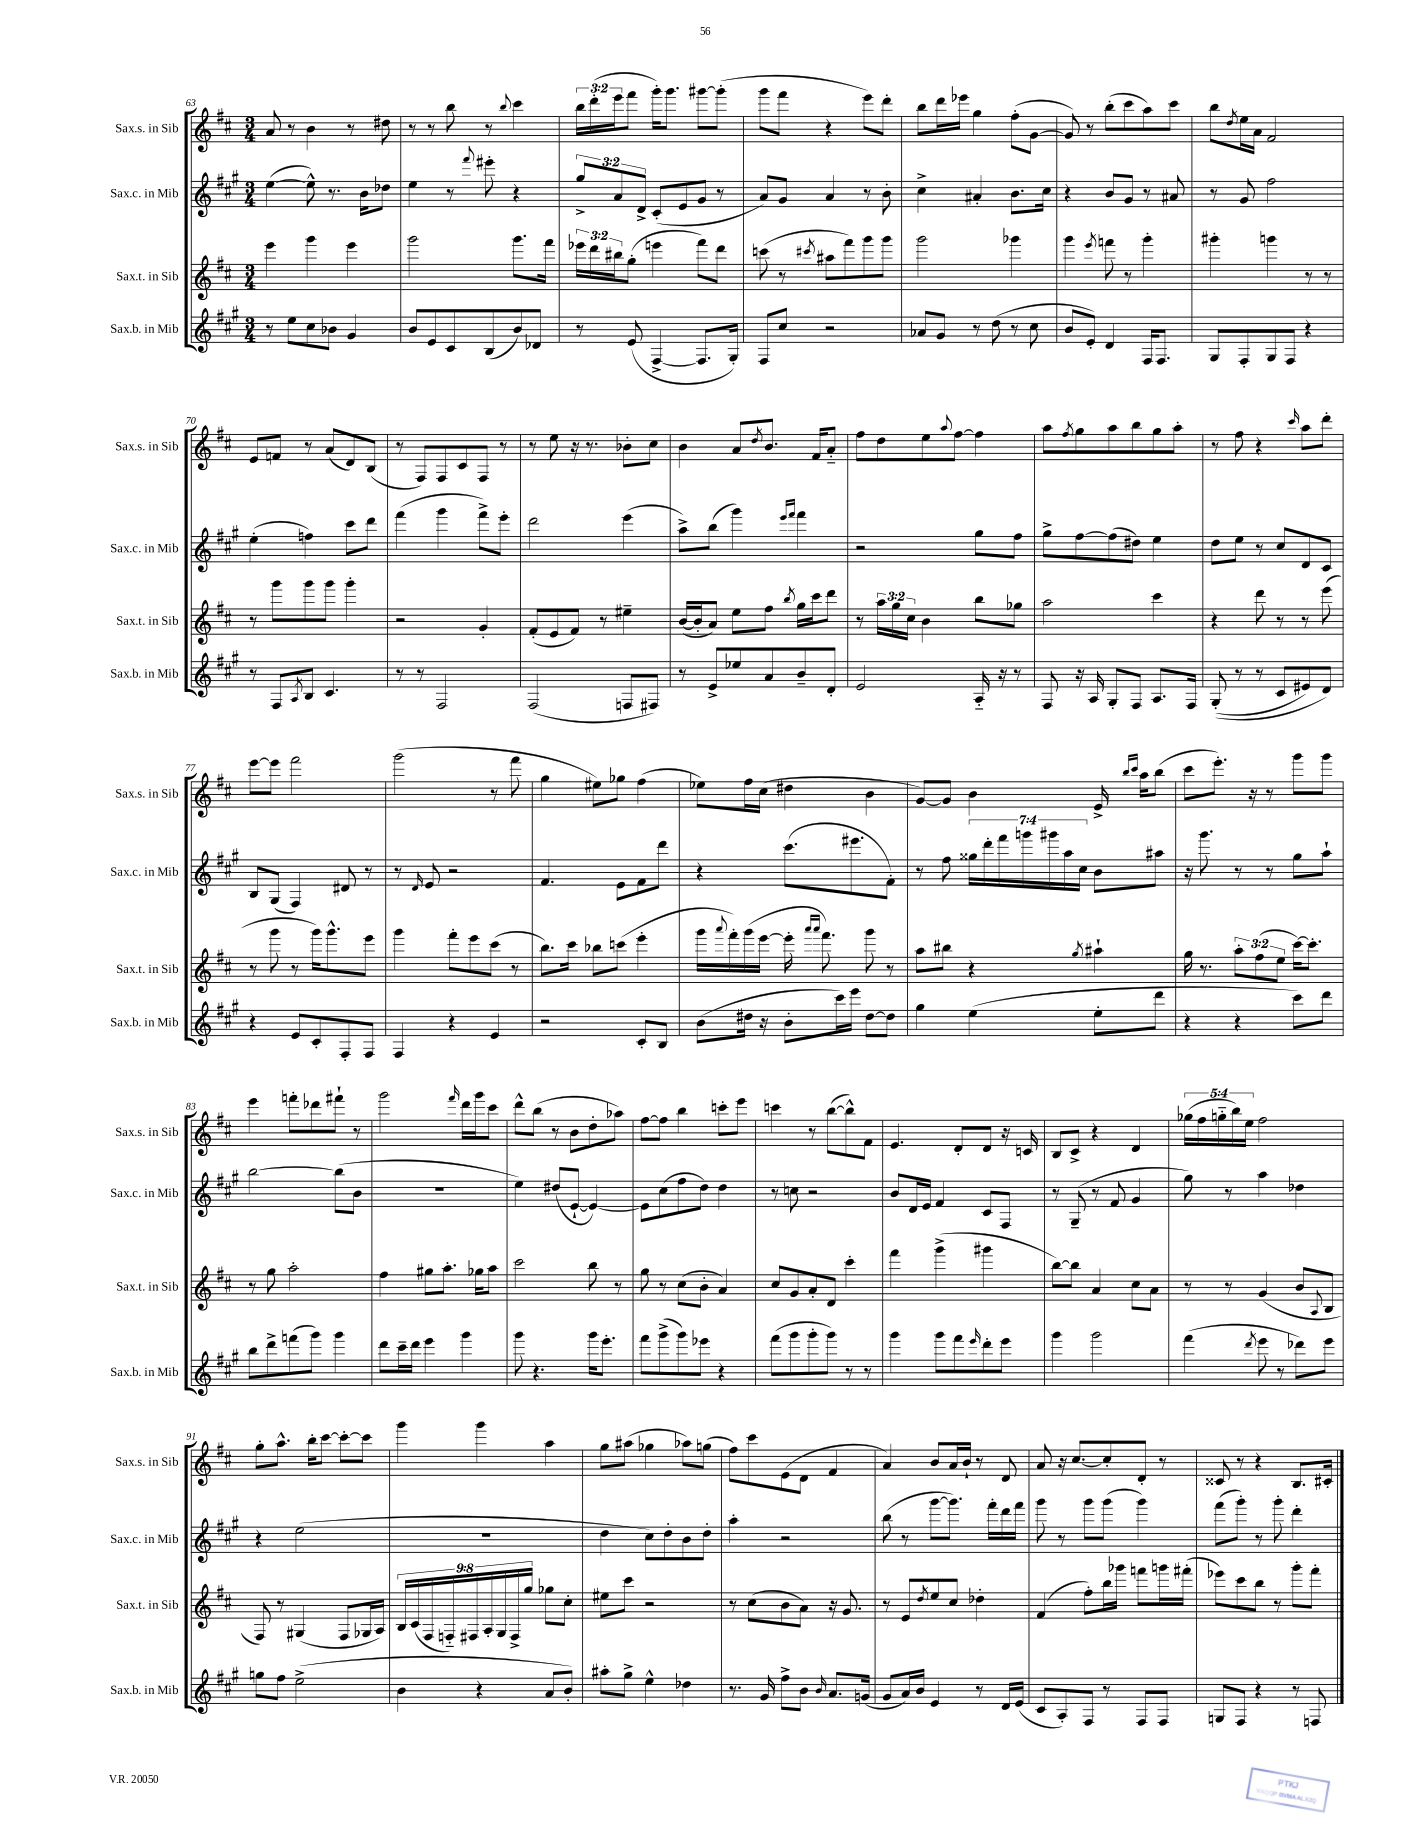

**kern	**kern	**kern	**kern
*staff4	*staff3	*staff2	*staff1
*clefG2	*clefG2	*clefG2	*clefG2
*k[f#c#g#]	*k[f#c#]	*k[f#c#g#]	*k[f#c#]
*M3/4	*M3/4	*M3/4	*M3/4
8r	4eee\	([4ee\	8a/
8ee\L	.	.	8r
8cc#\	4ggg\	8ee^^\])	4b\
8b-\J	.	8.r	.
4g#/	4eee\	.	8r
.	.	16b\LK	.
.	.	8dd-\J	8dd#\
=	=	=	=
8b/L	2ggg\	4ee\	8r
8e/	.	.	8r
8c#/	.	8r	8bb\
.	.	8qqfff#/	.
(8B/	.	8eee#'\	8r
.	.	.	8qqbb/
8b/)	8.ggg\L	4r	4ccc#\
8d-/J	.	.	.
.	16fff#\Jk	.	.
=	=	=	=
8r	24eee-\LL	12gg#^/L	24bb\LL
.	24ddd\	.	(24ddd'\
.	24bb#\J	12a/	24eee\J
(8e/	(8gg'\J	.	8fff#\J
.	.	12d^/J	.
[4F#^/	4eee\	(8c#'/L	16ggg'\LK)
.	.	.	8.ggg\J
.	.	8e/	.
8.F#/]L	8fff#\L)	8g#/J	[8ggg#\L
.	8ddd\J	8r	(8ggg#'\]J
16G#'/Jk)	.	.	.
=	=	=	=
8F#/L	(8ccc\	8a/L)	8ggg\L
8cc#/J	8r	8g#/J	8fff#\J
.	8qccc#/	.	.
2r	8aa#\L	4a/	4r
.	8fff#\)	.	.
.	8ggg\	8r	8eee\L)
.	8ggg\J	8b'\	8ddd'\J
=	=	=	=
8a-/L	2ggg\	4cc#^\	8bb\L
8g#/J	.	.	16ddd\L
.	.	.	16eee-\JJ
8r	.	4a#'/	4gg\
(8dd\	.	.	.
8r	4ggg-\	8.b\L	(8ff#'\L
8cc#\	.	.	[8g\J
.	.	16cc#\Jk	.
=	=	=	=
8b/L	4ggg\	4r	8g/])
8e'/J)	.	.	8r
.	8qeee/	.	.
4d/	8fff\	8b/L	(8bb'\L
.	8r	8g#/J	8ccc#\
16F#/LK	4ggg'\	8r	8aa\)
8.F#/J	.	.	.
.	.	8a#/	8ccc#\J
=	=	=	=
8G#/L	4ggg#'\	8r	8bb\L
.	.	.	8qdd/
8F#'/	.	8g#/	16ee\L
.	.	.	16a\JJ
8G#/	4ggg\	2ff#\	2f#/
8F#/J	.	.	.
4r	8r	.	.
.	8r	.	.
=	=	=	=
8r	8r	(4ee'\	8e/L
8F#/L	8ggg\L	.	8f/J
8qA/	.	.	.
8B/J	8ggg\	4ff\)	8r
4.c#/	8ggg\J	.	(8a/L
.	4ggg'\	8ccc#\L	8d/)
.	.	8ddd\J	(8B/J
=	=	=	=
8r	2r	(4fff#\	8r
8r	.	.	8F#/L)
2F#/	.	4ggg#\	8F#/
.	.	.	8c#/
.	4g'/	8fff#^\L)	8F#/J
.	.	8eee'\J	8r
=	=	=	=
(2F#/	(8f#'/L	2ddd\	8r
.	8e/	.	8ee\
.	8f#/J)	.	16r
.	.	.	8.r
.	8r	.	.
8F/L	4ee#~\	(4eee\	8b-'\L
8F#/J)	.	.	8cc#\J
=	=	=	=
8r	([16b/LL	8aa^\L)	4b\
.	16b'/]J	.	.
8e^/L	8a/J)	(8bb\J	.
8ee-/	8ee\L	4ggg#\)	8a/L
.	.	.	8qdd/
8a/	8ff#\J	.	8.b/J
.	.	16qqeee/LL	.
.	8qbb/	16qqfff#/JJ	.
8b~/	16gg\LL	4fff#\	.
.	16ccc#\J	.	16f#/LK
8d'/J	8ddd\J	.	8a'~/J
=	=	=	=
2e/	8r	2r	8ff#\L
.	24aa\LL	.	8dd\
.	24gg\	.	.
.	24cc#\JJ	.	.
.	4b\	.	8ee\
.	.	.	8qqaa/
.	.	.	[8ff#\J
16A'~/	8bb\L	8gg#\L	4ff#\]
16r	.	.	.
8r	8gg-\J	8ff#\J	.
=	=	=	=
8F#/	2aa\	8gg#^\L	8aa\L
.	.	.	8qff#/
16r	.	[8ff#\	8gg\
16A/	.	.	.
8G#'/L	.	(8ff#\]	8aa\
8F#/J	.	8dd#\J)	8bb\
8.A/L	4ccc#\	4ee\	8gg\
.	.	.	8aa'\J
16F#/Jk	.	.	.
=	=	=	=
&((8G#'/	4r	8dd\L	8r
8r	.	8ee\J	8ff#\
8r	8ddd\	8r	4r
8c#/L	8r	8cc#/L	.
.	.	.	16qqccc#/
8e#/)	8r	8d/	8aa\L
8d/J&)	(8eee\	8c#/J	8ddd'\J
=	=	=	=
4r	8r	8B/L	[8eee\L
.	8ggg\	(8G#/J	8eee\]J
8e/L	8r	4F#/)	2fff#\
8c#'/	16ggg\LK)	.	.
.	8.ggg^^\	.	.
8F#'/	.	8d#/	.
8F#/J	8eee\J	8r	.
=	=	=	=
4F#/	4ggg\	8r	(2ggg\
.	.	16qqd/	.
.	.	8e/	.
4r	8fff#'\L	2r	.
.	8eee\	.	.
4e/	(8ccc#\J	.	8r
.	8r	.	8fff#\
=	=	=	=
2r	8.bb\L)	4.f#/	4gg\
.	16ccc#\Jk	.	.
.	8bb-\L	.	8ee#\L)
.	(8ccc\J	8e\L	8gg-\J
8c#'/L	4eee'\	8f#\	(4ff#\
8B/J	.	8ddd\J	.
=	=	=	=
(8b\L	16ggg\LL	4r	8ee-\L)
.	8qqaaa/	.	.
.	16fff#'\)	.	.
16dd#\Jk	(16ggg\	.	16ff#\L
16r	[16eee\JJ	.	(16cc#\JJ
8b'\L	16eee'\]	(8.ccc#\L	4dd#\
.	16qqaaa/LL	.	.
.	16qqaaa/JJ	.	.
.	8.fff#\)	.	.
16ccc#\L)	.	.	.
16eee\JJ	.	8.eee#\	.
[8dd#\L	8ggg\	.	4b\
8dd#\]J	8r	8f#'\J)	.
=	=	=	=
4gg#\	8aa\L	8r	[8g/L)
.	8bb#\J	8ff#\	8g/]J
(4ee\	4r	28gg##\LL	4b\
.	.	28ddd'\	.
.	.	28fff#\	.
.	.	28ggg\	.
.	.	28ggg#\	.
.	.	28aa\	.
.	.	28cc#\JJ	.
.	8qgg/	.	.
8ee'\L	4aa#`\	8b\L	16e^/
.	.	.	16qqbb/LL
.	.	.	16qqccc#/JJ
.	.	.	16aa\LK
8ddd\J	.	8aa#\J	(8bb\J
=	=	=	=
4r	16gg\	16r	8ccc#\L
.	8.r	8.ggg#\	.
.	.	.	8.eee'\J)
4r	12aa'\L	8r	.
.	.	.	16r
.	(12ff#\	.	.
.	.	8r	8r
.	12ee\J	.	.
8ccc#\L)	[16ccc#\LK)	8gg#\L	8ggg\L
.	8.ccc#'\]J	.	.
8ddd\J	.	8aa`\J	8ggg\J
=	=	=	=
8bb\L	8r	[2bb\	4eee\
8ddd^\	8gg\	.	.
(8fff\	2aa'\	.	8fff'\L
8ggg#\J)	.	.	8ddd-\
4ggg#\	.	(8bb\]L	8fff#`\J
.	.	8b\J	8r
=	=	=	=
8ddd\L	4ff#\	2.r	2ggg\
16ccc#~\L	.	.	.
16ddd\JJ	.	.	.
4eee\	8gg#\L	.	.
.	8.aa'\J	.	.
.	.	.	16qqfff#/
4ggg#\	.	.	16ddd\LL
.	16gg-\LK	.	16ggg\J
.	8aa\J	.	8ccc#\J
=	=	=	=
8ggg#\	2ccc#\	4ee\)	8ddd^^\L
4.r	.	.	(8bb\J
.	.	(8dd#/L	8r
.	.	[8e`/J	8b\L
16ggg#\LK	8bb\	4e/_)	8dd'\
8.eee'\J	.	.	.
.	8r	.	8aa-\J)
=	=	=	=
8fff#\L	8gg\	8e\]L	[8ff#\L
(8ggg#^\	8r	(8cc#\	8ff#\]J
8ggg#\)	(8cc#\L	8ff#\	4bb\
8eee-\J	8b'\J	8dd\J)	.
4r	4a/)	4dd\	8ccc'\L
.	.	.	8eee\J
=	=	=	=
(8fff#\L	8cc#/L	8r	4ccc\
8ggg#\	8g/	8cc\	.
8ggg#'\	8a'/	2r	8r
8ggg#\J)	8d/J	.	([8bb\L
8r	4ccc#'\	.	8bb^^\])
8r	.	.	8f#\J
=	=	=	=
4ggg#\	4fff#\	8b/L	4.e/
.	.	16d/L	.
.	.	16e/JJ	.
8ggg#\L	(4ggg^\	4f#/	.
8fff#\	.	.	8d'/L
16qqeee/	.	.	.
8ddd'\	4ggg#\	8c#/L	8d/J
8eee\J	.	8F#/J	16r
.	.	.	16c/
=	=	=	=
4ggg#\	[8bb\L)	8r	8B/L
.	8bb\]J	(8G#~/	8c#^/J
2ggg#\	4a/	8r	4r
.	.	8f#/	.
.	8cc#\L	4g#/	4d/
.	8a\J	.	.
=	=	=	=
(4fff#\	8r	8gg#\)	(20gg-\LL
.	.	.	20ff#\
.	.	.	20gg'~\
.	8r	8r	.
.	.	.	20bb\)
.	.	.	20ee\JJ
8qddd/	.	.	.
8eee\	(4g/	4aa\	2ff#\
8r	.	.	.
8ddd-\L)	8b/L	4dd-\	.
.	8qqA/	.	.
8eee\J	8B/J	.	.
=	=	=	=
8gg\L	8F#/)	4r	8gg'\L
8ff#\J	8r	.	8.aa^^\J
(2ee^\	(4G#/	(2ee\	.
.	.	.	16bb'\LK
.	.	.	[8ccc#\J
.	8F#/L	.	8ccc#'\_L
.	16G-/L	.	8ccc#\]J
.	16A/JJ)	.	.
=	=	=	=
4b\	18B/LL	2.r	4ggg\
.	(18c#/	.	.
.	18F#/	.	.
.	18F'~/)	.	.
.	18F#/	.	.
4r	.	.	4ggg\
.	18A'/	.	.
.	18G/	.	.
.	18F#^/	.	.
.	18gg/JJ	.	.
8a/L	8gg-\L	.	4aa\
8b'/J)	8cc#'\J	.	.
=	=	=	=
8aa#'\L	8ee#\L	4dd\	8gg\L
8gg#^\J	8ccc#\J	.	(8aa#\J
4ee^^\	2r	8cc#\L)	4gg-\
.	.	8dd'\	.
4dd-\	.	8b\	8aa-\L)
.	.	8dd'\J	(8gg\J
=	=	=	=
8.r	8r	4aa'\	8ff#\L)
.	(8cc#\L	.	8ccc#\
16g#/	.	.	.
8ff#^\L	8b\	2r	(8e\
8b\J	8a\J)	.	8d\J
16qqb/	.	.	.
8.a/L	16r	.	4f#/
.	8.g/	.	.
(16g/Jk	.	.	.
=	=	=	=
8g#/L	8r	(8bb\	4a/)
16a/L)	8e/L	8r	.
16b/JJ	.	.	.
.	8qdd/	.	.
4e/	8ee/	[8ggg#\L	8b/L
.	8cc#/J	8.ggg#\]J)	16a/L
.	.	.	16b`/JJ
8r	4dd-'\	.	8r
.	.	16fff#'\LL	.
16d/LL	.	16ddd\	8d/
(16e/JJ	.	16fff#\JJ	.
=	=	=	=
8c#/L	(4f#/	8ggg#\	8a/
8A'/)	.	8r	16r
.	.	.	[8.cc#/L
8F#/J	8ff#'\L)	8ggg#\L	.
8r	16bb\L	(8ggg#\J	8cc#'/]
.	16ggg-\JJ	.	.
8F#/L	8fff\L	4ggg#\)	8d'/J
8F#/J	16ggg\L	.	8r
.	(16fff#'\JJ	.	.
=	=	=	=
8G/L	8eee-\L)	(8fff#\L	8c##/
8F#/J	8ccc#\	8ggg#'\J)	8r
4r	8bb\J	8r	4r
.	8r	8ggg#'\	.
8r	8ggg'\L	4ddd'\	8.B/L
8F/	8fff#'\J	.	.
.	.	.	16c#'/Jk
==	==	==	==
*-	*-	*-	*-
